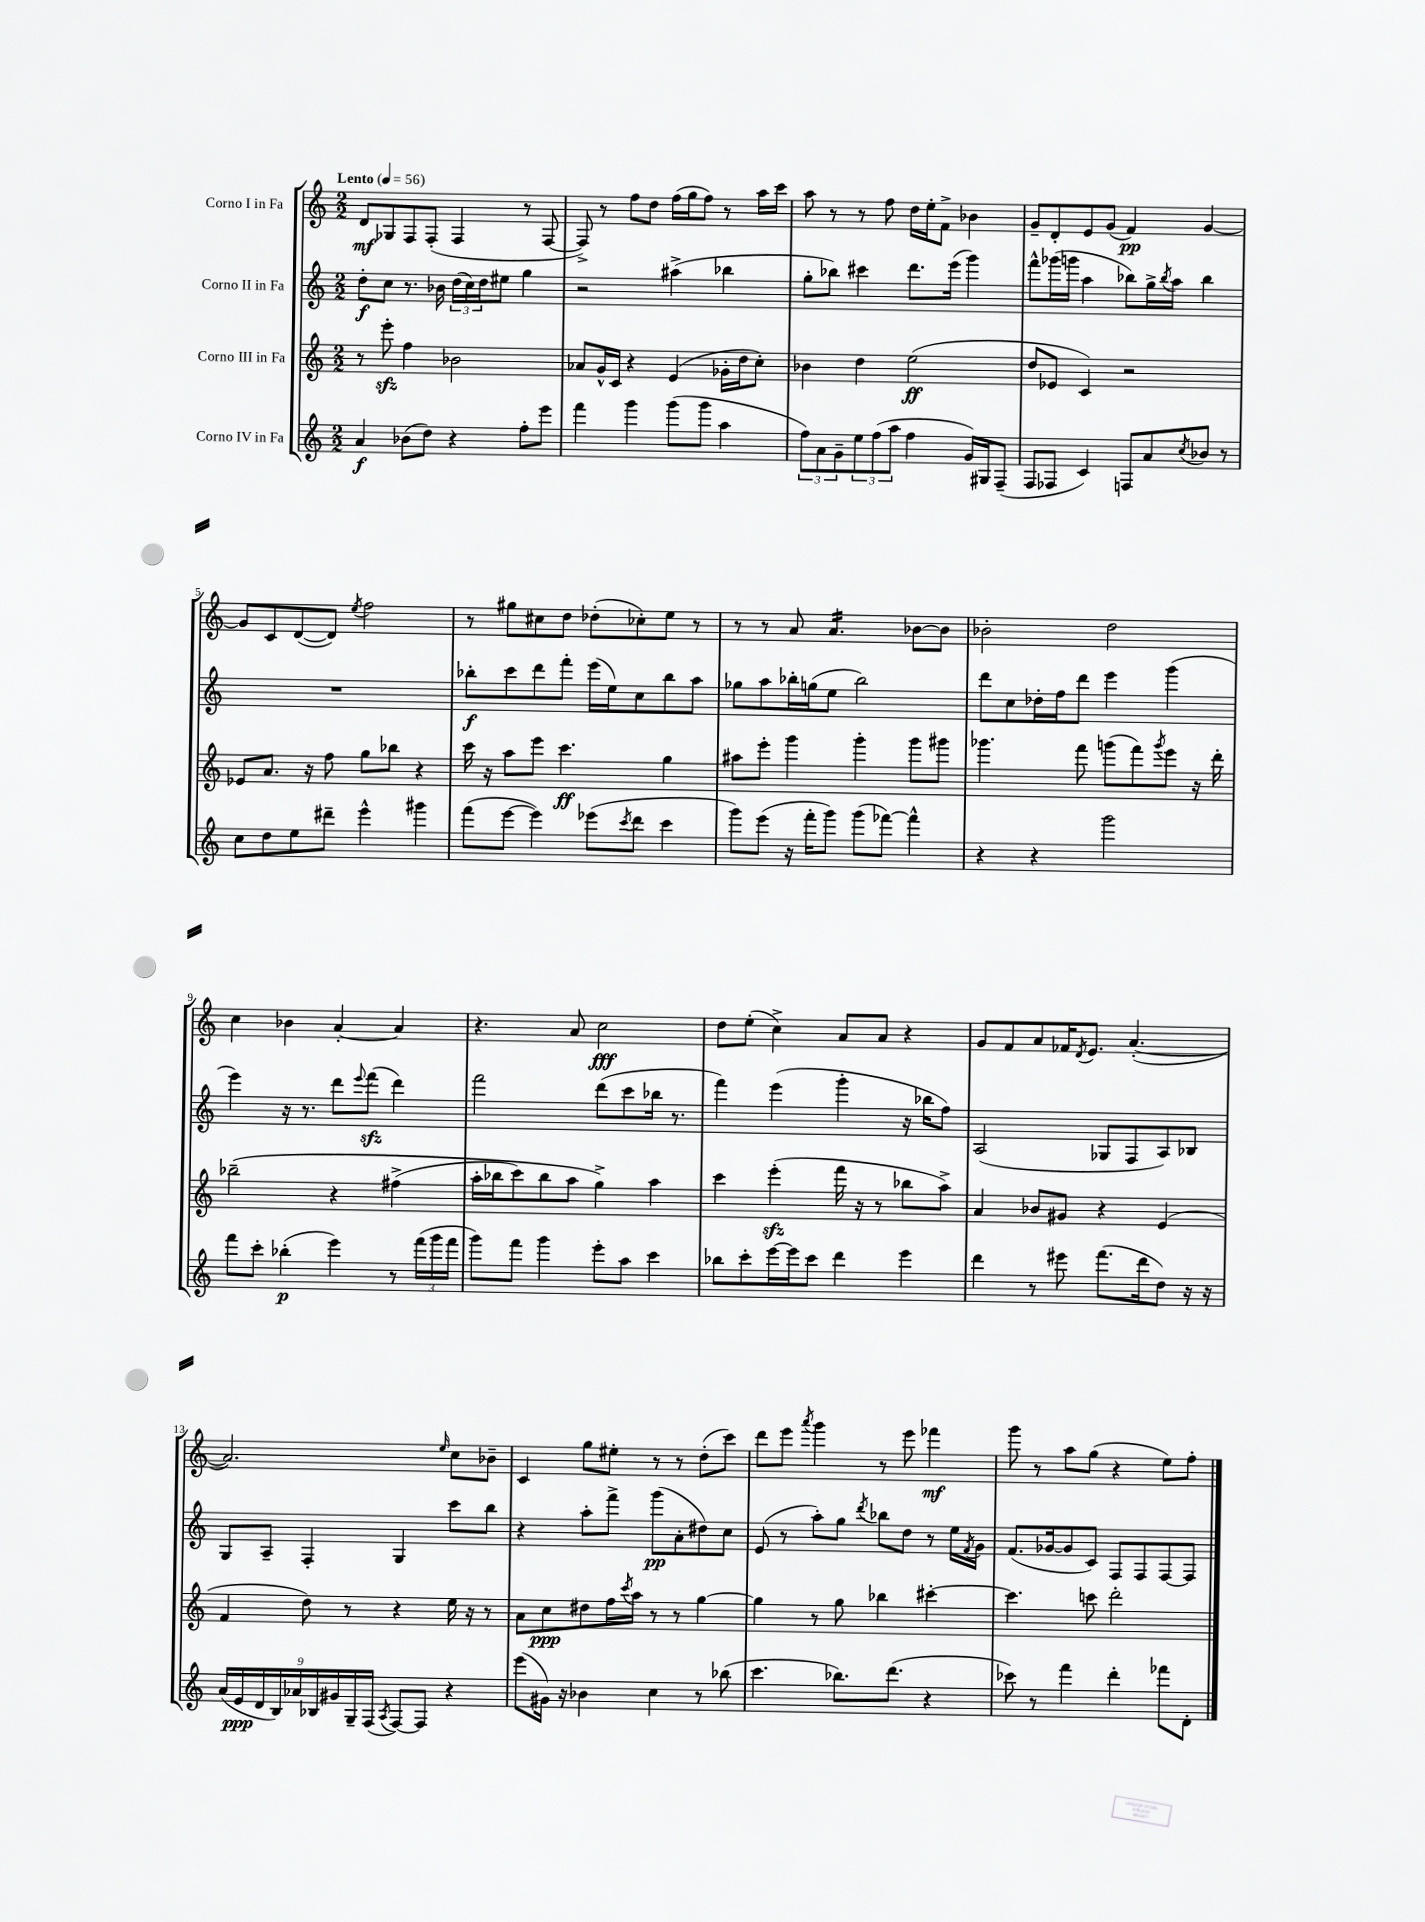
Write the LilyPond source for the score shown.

<<
\new StaffGroup <<
\new Staff = "s0" \with { instrumentName = "Corno I in Fa" } {
    \clef treble \key c \major \numericTimeSignature \time 2/2 \tempo "Lento" 4 = 56
    d'8\mf ges8 f8 f8-.( f4 r8 f8~ |
    f8->) r8 f''8 d''8 f''16( g''16 f''8) r8 a''16 c'''16 |
    a''8 r8 r8 f''8 d''16 e''16-. f'8-> bes'4 |
    g'8-- d'8-. e'8 g'8( f'4\pp) g'4~ |
    g'8 c'8 d'8~( d'8) \acciaccatura { e''8 } f''2 |
    r8 gis''8 cis''8 d''8 des''8-.( ces''8-.) e''8 r8 |
    r8 r8 a'8 a'4.:16 bes'8~ bes'8 |
    bes'2-. d''2 |
    c''4 bes'4 a'4~-. a'4 |
    r4. a'8 c''2\fff |
    d''8 e''8-.( c''4->) a'8 a'8 r4 |
    g'8 f'8 a'8 fes'16 \acciaccatura { d'8 } e'8. a'4.~-.( |
    a'2.) \grace { e''16 } c''8 bes'8-- |
    c'4 g''8 eis''8-. r8 r8 d''8-.( c'''8) |
    d'''8 e'''8 \acciaccatura { a'''8 } g'''4 r8 e'''8 fes'''4\mf |
    g'''8 r8 a''8 g''8( r4 e''8) f''8-. \bar "|." |
}
\new Staff = "s1" \with { instrumentName = "Corno II in Fa" } {
    \clef treble \key c \major \numericTimeSignature \time 2/2
    d''8-.\f c''8 r8. bes'16 \tuplet 3/2 { d''16( c''16) d''16 } eis''8 g''4 |
    r2 ais''4->( bes''4 |
    g''8-. bes''8) cis'''4 d'''8. e'''16( g'''4) |
    f'''8-^ ges'''16( g'''16 a''4 bes''8) g''16-> \acciaccatura { bes''8 } a''16 bes''4 |
    R1 |
    bes''8-.\f c'''8 d'''8 f'''8-. e'''16( e''16) c''8 bes''8 a''8 |
    ges''8 a''8 bes''16-. g''16( e''8 bes''2) |
    d'''8 c''8 des''16-. f''16 d'''8 e'''4 g'''4( |
    e'''4) r16 r8. d'''8 \appoggiatura { e'''8 } f'''8\sfz( d'''4) |
    f'''2 d'''8( c'''8 bes''16 r8. |
    f'''4) e'''4( g'''4-. r16 bes''16 f''8) |
    a2( ges8 f8 a8) bes8 |
    g8 a8-- f4-. g4 c'''8 b''8 |
    r4 a''8-. f'''8-> g'''8\pp( a'8-. dis''8) c''8 |
    e'8( r8 a''8-.) g''8 \acciaccatura { d'''8 } bes''8 d''8 r8 e''16 \acciaccatura { f'8 } g'16 |
    f'8.( ges'16~ ges'8 c'8) f8 f8 f8~ f8 \bar "|." |
}
\new Staff = "s2" \with { instrumentName = "Corno III in Fa" } {
    \clef treble \key c \major \numericTimeSignature \time 2/2
    r8 e'''8-.\sfz f''4 bes'2 |
    aes'8 g'16-^ c'16 r4 e'4( ges'16-. d''16 c''8-.) |
    bes'4 d''4 e''2\ff( |
    d''8 ees'8 c'4) r2 |
    ees'8 a'8. r16 f''8 g''8 bes''8 r4 |
    c'''16 r16 a''8 e'''8 c'''4.\ff g''4 |
    ais''8 e'''8-. g'''4 g'''4-. g'''8 gis'''8 |
    ges'''4. f'''8 g'''8( f'''8) \acciaccatura { g'''8 } e'''8 r16 d'''16-. |
    bes''2--\( r4 fis''4->( |
    a''16-. bes''16 c'''8) bes''8 a''8 g''4->\) a''4 |
    c'''4 e'''4-.\sfz( f'''16 r16 r8 bes''8 a''8->) |
    a'4 bes'8 gis'8 r4 e'4( |
    f'4 d''8) r8 r4 e''16 r16 r8 |
    a'8 c''8\ppp dis''8 f''16 \acciaccatura { c'''8 } a''16 r8 r8 g''4~ |
    g''4 r8 g''8 bes''4 cis'''4~-. |
    cis'''4. c'''8 d'''2-. \bar "|." |
}
\new Staff = "s3" \with { instrumentName = "Corno IV in Fa" } {
    \clef treble \key c \major \numericTimeSignature \time 2/2
    a'4\f bes'8( d''8) r4 f''8-. e'''8 |
    f'''4 g'''4 g'''8( g'''8 a''4 |
    \tuplet 3/2 { f''8) a'8 g'8-- } \tuplet 3/2 { e''8 f''8( a''8 } f''4 g'16) gis16 f8--( |
    f8 fes8 c'4) f8 a'8 \acciaccatura { c''8 } bes'8 r8 |
    c''8 d''8 e''8 dis'''8-- e'''4-^ gis'''4 |
    f'''8( e'''8~ e'''4) ees'''8( \acciaccatura { c'''8 } d'''8 c'''4 |
    g'''8) e'''8( r16 f'''16-. g'''8) g'''8( fes'''8~) fes'''4-^ |
    r4 r4 g'''2 |
    f'''8 c'''8-. bes''4-.\p( e'''4) r8 \tuplet 3/2 { f'''16( g'''16 f'''16 } |
    g'''8) f'''8 g'''4 e'''8-. a''8 c'''4 |
    bes''8 c'''8-. e'''16~ e'''16 c'''8 d'''4 e'''4 |
    d'''4 r8 eis'''8 f'''8.( d'''16 d''8) r16 r16 |
    \tuplet 9/8 { a'16( e'16\ppp d'16 b16) aes'16 bes16 gis'16 g16-- f16( } \acciaccatura { a8 } f8~) f8 r4 |
    e'''8( gis'16) r16 bes'4 c''4 r8 bes''8( |
    c'''4. bes''8.) d'''8.( r4 |
    ces'''8) r8 f'''4 d'''4-. fes'''8 d'8-. \bar "|." |
}
>>
>>
